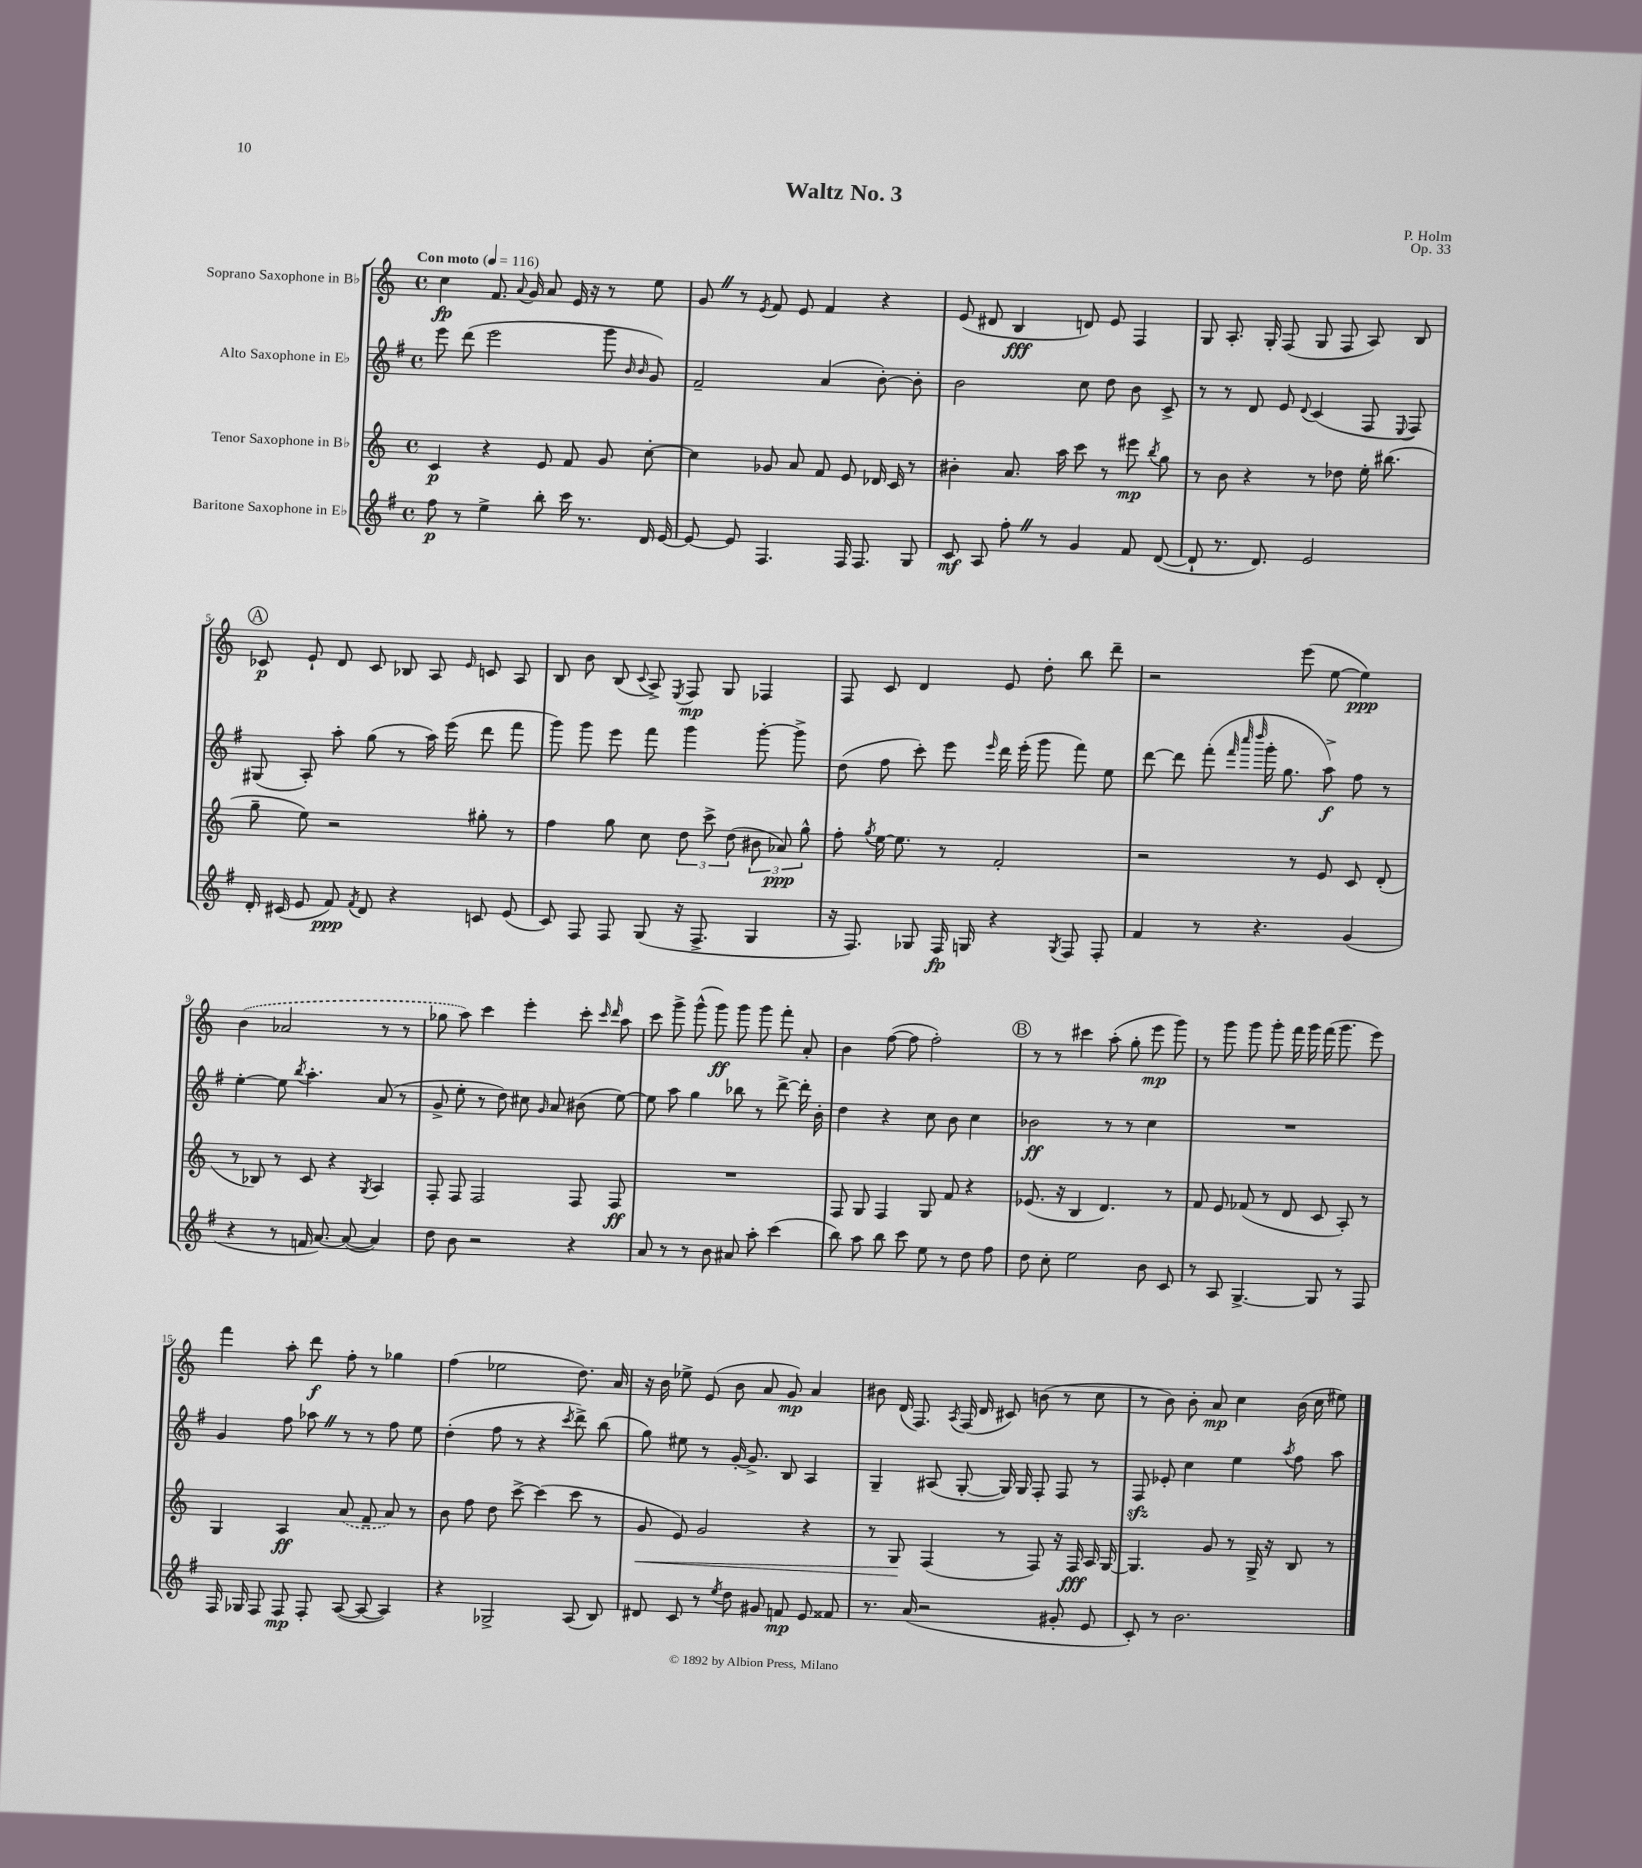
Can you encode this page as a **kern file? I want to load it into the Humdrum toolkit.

**kern	**kern	**kern	**kern
*staff4	*staff3	*staff2	*staff1
*clefG2	*clefG2	*clefG2	*clefG2
*k[f#]	*k[]	*k[f#]	*k[]
*M4/4	*M4/4	*M4/4	*M4/4
*met(c)	*met(c)	*met(c)	*met(c)
*MM116	*MM116	*MM116	*MM116
8ff#\	4c/	8eee\	4cc\
8r	.	(8ddd\	.
4ee^\	4r	2eee\	8.f/
.	.	.	8qqa/
.	.	.	16g/
8bb'\	8e/	.	8a/
16ccc\	8f/	.	16e/
8.r	.	.	16r
.	8g/	8ggg\	8r
.	.	16qqb/	.
.	.	16qqb/	.
16d/	[8cc'\	8g/)	8ee\
[16e/	.	.	.
=	=	=	=
8e/_	4cc\]	2f#~/	8g/
8e/]	.	.	8r
.	.	.	8qe/
4.F#/	8g-/	.	8f/
.	8a/	.	8e/
.	8f/	(4a/	4f/
16F#/	8e/	.	.
8.F#/	.	.	.
.	16d-/	[8b'\)	4r
.	16c/	.	.
8G/	8r	8b'\]	.
=	=	=	=
8c/	4b#'\	2b\	(8e/
8A/	.	.	8d#/
8ff#'\	8.a/	.	4B/
8r	.	.	.
.	16aa\	.	.
4g/	8ccc\	8cc\	8d/)
.	8r	8dd\	8e/
8f#/	8eee#\	8b\	4F/
.	8qbb/	.	.
([8d/	8gg\	8c^/	.
=	=	=	=
8d`/]	8r	8r	8G/
8.r	8b\	8r	8.A'/
.	4r	8d/	.
8.d/)	.	.	16G'/
.	.	8e/	(8F/
.	.	8qqd/	.
2e/	8r	(4c/	8G/
.	8dd-\	.	8F/
.	16ee'\	8F#/	8A/)
.	(8.bb#\	.	.
.	.	8qqE/	.
.	.	8F#/)	8B/
=	=	=	=
16d'/	8gg~\	(8G#/	8c-/
(16c#/	.	.	.
8e/	8ee\)	8A'/)	8e`/
8f#/)	2r	8aa'\	8d/
8qf#/	.	.	.
8d/	.	(8gg\	8c-/
4r	.	8r	8B-/
.	.	16aa\)	8A/
.	.	(16eee\	.
.	.	.	16qqe/
8c/	8gg#'\	8ddd\	8c/
(8e/	8r	8fff#\	8A/
=	=	=	=
8c/)	4ff\	8ggg\)	8B/
8F#/	.	8ggg\	8b\
8F#/	8gg\	8eee\	(8B/
.	.	.	8qqc/
(8G/	8cc\	8fff#\	8A^/)
.	.	.	8qE/
16r	12dd\	4ggg\	8F/
8.F#^/	.	.	.
.	12ccc^\	.	.
.	.	.	8G/
.	(12dd\	.	.
4G/	12b#\	[8ggg'\	4F-/
.	12a-/)	.	.
.	.	8ggg^\]	.
.	12gg^^\	.	.
=	=	=	=
16r	8ff'\	(8dd\	8F/
8.F#/)	.	.	.
.	8qgg/	.	.
.	[16ee\	8ff#\	8c/
.	8.ee\]	.	.
8G-/	.	8ccc'\)	4d/
16F#/	8r	8eee\	.
16G/	.	.	.
.	.	16qqeee/	.
4r	2f'/	16ddd\	8e/
.	.	(16eee'\	.
.	.	8ggg\	8dd'\
8qG/	.	.	.
8F#/	.	8fff#\)	8bb\
8F#'/	.	8ee\	8ddd~\
=	=	=	=
4f#/	2r	[8ddd\	2r
.	.	8ddd\]	.
8r	.	(8fff#'\	.
.	.	32qqfff#/	.
.	.	32qqcccc/	.
.	.	32qqdddd/	.
4.r	.	16ggg'\	.
.	.	8.gg\	.
.	8r	.	(8eee\
.	8e/	8aa^\)	[8ee\
(4g/	8c/	8ff#\	4ee\])
.	(8d'/	8r	.
=	=	=	=
4r	8r	[4ee'\	(4b\
.	8B-/)	.	.
8r	8r	8ee\]	2a-/
.	.	8qbb/	.
16f/	8c/	4.aa'\	.
[8.a/)	.	.	.
.	4r	.	.
(8a/_	.	.	.
.	8qG/	.	.
4a/])	4A/	(8a/	8r
.	.	8r	8r
=	=	=	=
8dd\	8F'/	8g^/	8gg-\
8b\	8F/	8ee'\	8aa\)
2r	2F/	8r	4ccc\
.	.	8dd\)	.
.	.	8cc#\	4eee'\
.	.	16qqg/	.
.	.	8a/	.
4r	8F/	(8b#\	8ccc'\
.	.	.	16qqccc/
.	.	.	16qqddd/
.	8F/	[8ee\)	8aa\
=	=	=	=
8a/	1r	8ee\]	8ccc\
8r	.	8aa\	8ggg^\
8r	.	4gg\	(8ggg^^\
8b\	.	.	8ggg\)
8a#/	.	8bb-\	8ggg\
8aa'\	.	8r	8ggg\
(4ccc\	.	[8ddd^\	8fff'\
.	.	16ddd'\]	8a'/
.	.	16b'\	.
=	=	=	=
8bb\)	8F/	4dd\	4b\
8aa\	8G/	.	.
8bb\	4F/	4r	([8ff\
8ccc\	.	.	8ff\]
8ee\	8G/	8cc\	2ff'\)
8r	8f/	8b\	.
8dd\	4r	4cc\	.
8ff#\	.	.	.
=	=	=	=
8dd\	(8.e-/	2b-\	8r
8cc'\	.	.	8r
.	16r	.	.
2ee\	4B/	.	4ccc#\
.	4.d/)	8r	(8aa'\
.	.	8r	8gg'\
8b\	.	4cc\	8eee\
8c/	8r	.	8ggg\)
=	=	=	=
8r	8f/	1r	8r
8A/	8e/	.	8ggg\
[4.G^/	(8f-/	.	8ggg\
.	8r	.	8ggg'\
.	8d/	.	16fff\
.	.	.	16ggg\
8G/]	8c/	.	(16fff\
.	.	.	8.ggg\
8r	8A'/)	.	.
8F#/	8r	.	8eee\)
=	=	=	=
16F#/	4G/	4g/	4fff\
16G-/	.	.	.
8F#/	.	.	.
8F#/	4A/	8ff#\	8aa'\
8F#'/	.	8aa-\	8ddd\
([8A/	(8a/	8r	8ff'\
8A/_	8f~/	8r	8r
4A/])	8a/)	8ff#\	4gg-\
.	8r	8ee\	.
=	=	=	=
4r	8b\	(4dd'\	(4ff\
.	8ff\	.	.
2G-^/	8dd\	8ff#\	2ee-\
.	[8ccc^\	8r	.
.	(4ccc\]	4r	.
.	.	8qccc/	.
(8A/	8ccc\	8ddd^\)	8.dd\)
8B/)	8r	(8bb\	.
.	.	.	16a/
=	=	=	=
8d#/	8g/	8gg\)	16r
.	.	.	16b\
8c/	8e/)	8ee#\	8ee-^\
8r	2g/	8r	(8e/
8qee/	.	.	.
8dd\	.	[16g'/	8b\
.	.	8.g^/]	.
8g#/	.	.	8a/
8f/	.	8B/	8g/)
8e/	4r	4A/	4a/
8f##/	.	.	.
=	=	=	=
8.r	8r	4G~/	8b#\
.	8G/	.	(16d/
(16a/	.	.	8.F/)
2r	(4F/	(8A#/	.
.	.	.	8qA/
.	.	[8G'/	(16F/
.	.	.	16d/
.	8r	16G/])	8c#/)
.	.	16G/	.
.	8F/)	8F#'/	(8b\
8g#'/	16r	8F#/	8r
.	16F/	.	.
8e/	16A/	8r	8cc\
.	[16G/	.	.
=	=	=	=
8c'/)	4.G/]	8F#/	8r
8r	.	8e-'/	8b\)
2.b\	.	4cc\	8b'\
.	8g/	.	8a/
.	8r	4ee\	4cc\
.	16G^/	.	.
.	16r	.	.
.	.	8qaa/	.
.	8B/	8ff#\	(16b\
.	.	.	16cc\
.	8r	8aa\	8ee#\)
==	==	==	==
*-	*-	*-	*-
